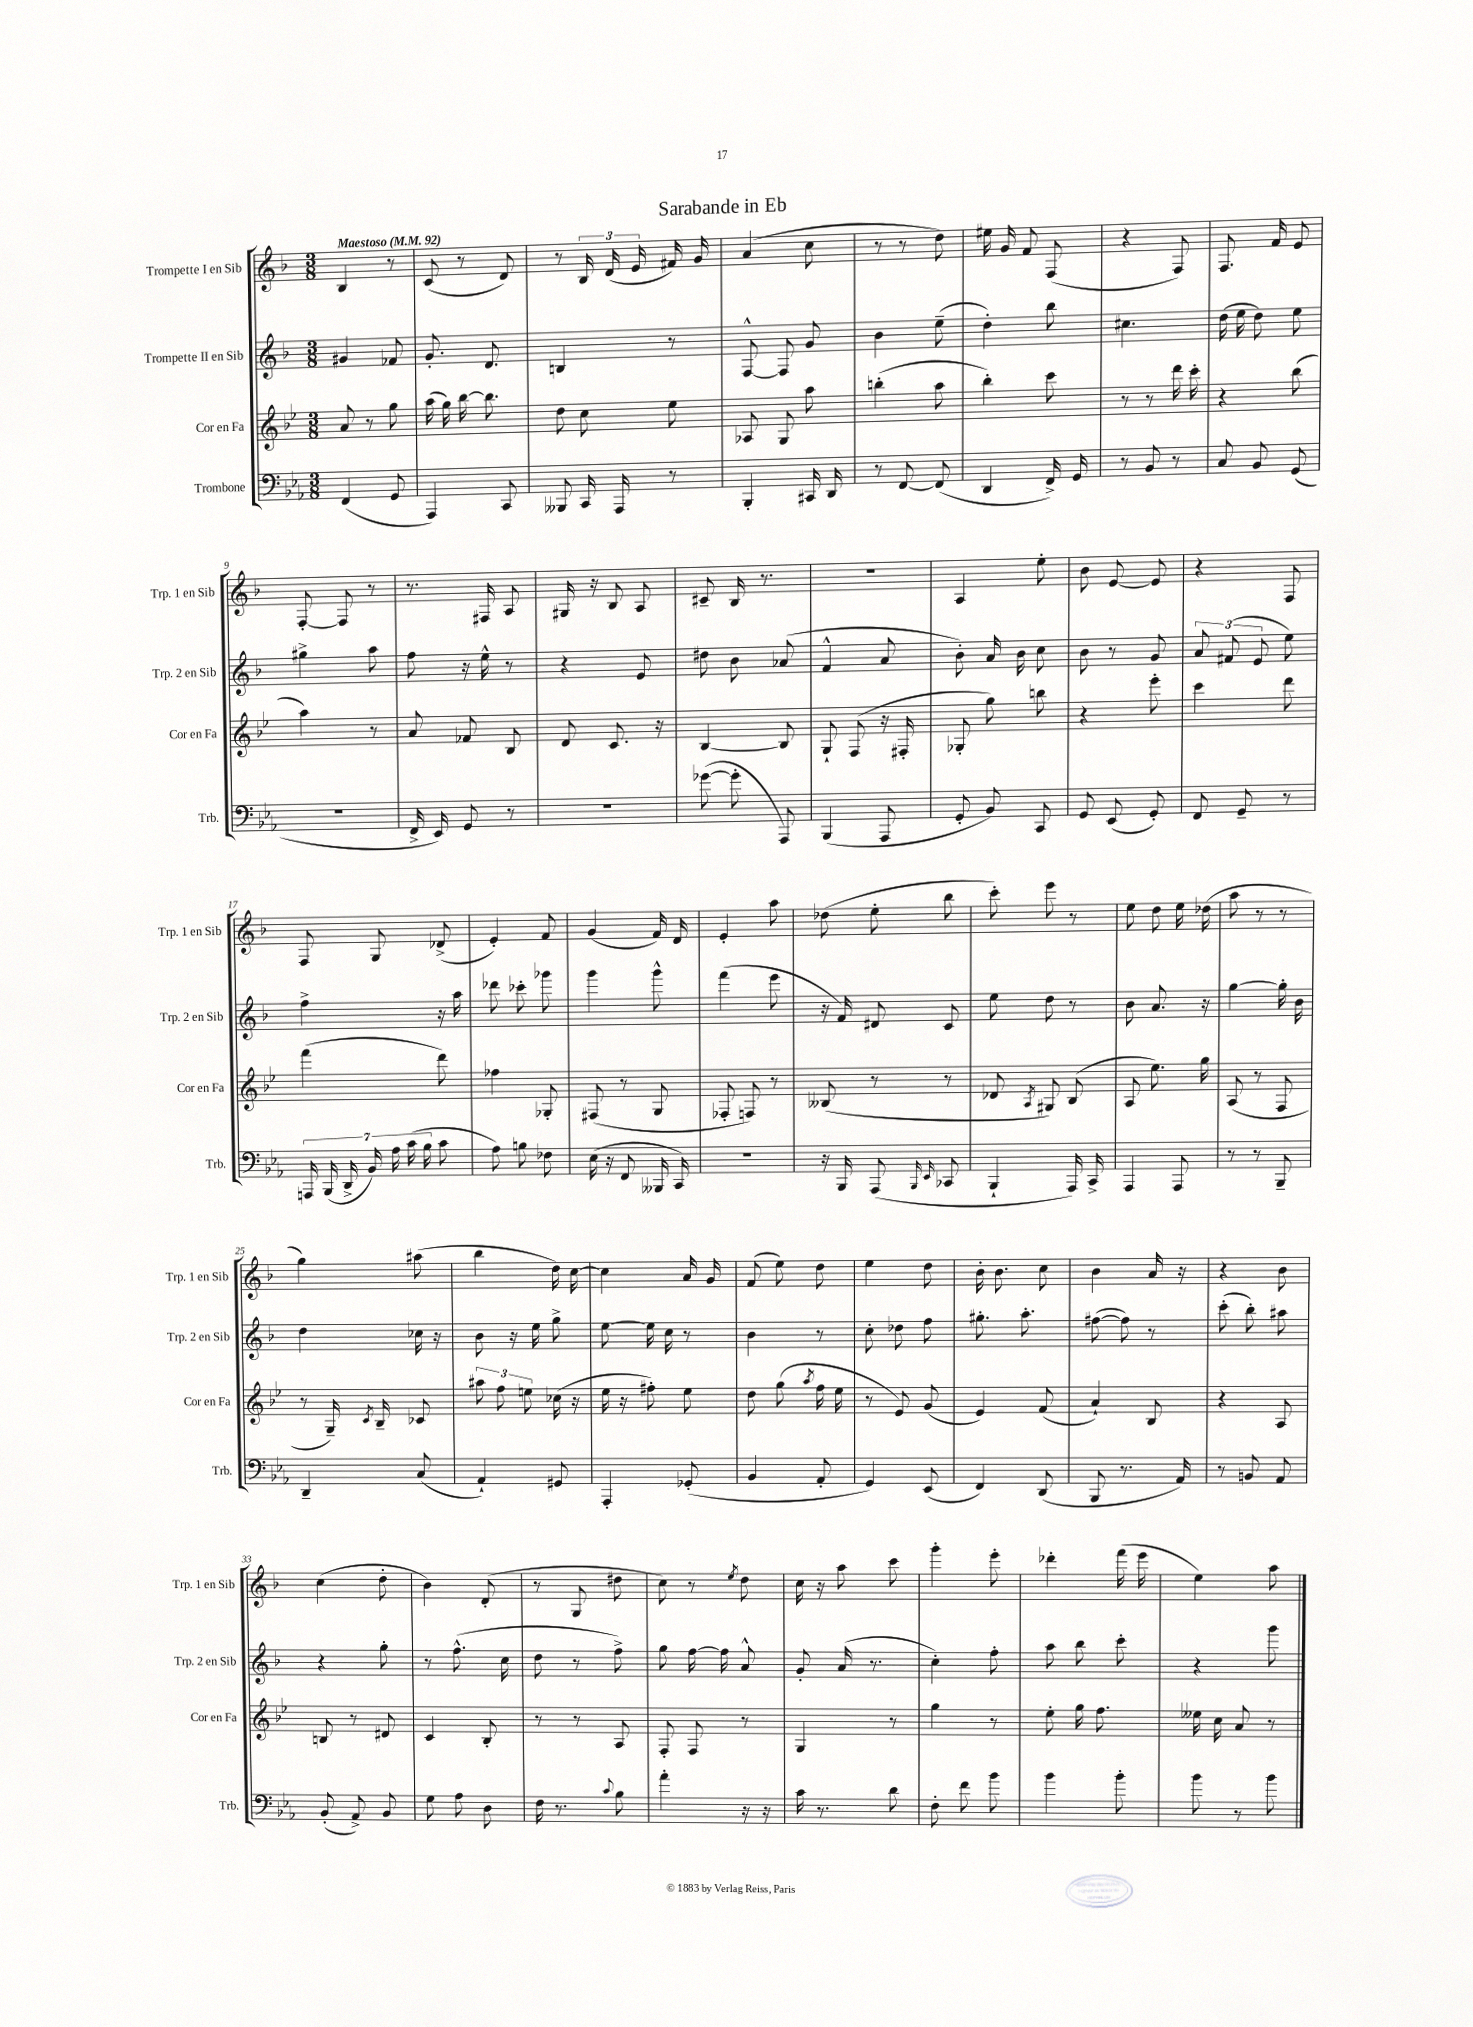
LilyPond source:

\header { title = "Sarabande in Eb" }
<<
\new StaffGroup <<
\new Staff = "s0" \with { instrumentName = "Trompette I en Sib" shortInstrumentName = "Trp. 1 en Sib" } {
    \clef treble \key f \major \numericTimeSignature \time 3/8 \tempo "Maestoso" 4 = 92
    \autoBeamOff bes4 r8 |
    c'8( r8 d'8) |
    r8 \tuplet 3/2 { bes16 d'16( e'16 } fis'16) g'16 |
    a'4( c''8 |
    r8 r8 d''8) |
    eis''16 g'16 f'8 f8( |
    r4 f8) |
    f8. f'16 e'8 |
    f8~-. f8 r8 |
    r8. fis16 a8 |
    gis16 r16 bes8 a8 |
    cis'8-- bes16 r8. |
    R4. |
    a4 e''8-. |
    bes'8 e'8~ e'8 |
    r4 f8 |
    f8 g8 des'8->( |
    e'4-.) f'8 |
    g'4( f'16) d'16 |
    e'4-. a''8 |
    des''8( e''8-. bes''8 |
    c'''8-.) e'''8 r8 |
    e''8 d''8 e''16 des''16( |
    a''8 r8 r8 |
    g''4) ais''8( |
    bes''4 d''16) c''16~ |
    c''4 a'16 g'16 |
    f'8( e''8) d''8 |
    e''4 d''8 |
    bes'16-. bes'8. c''8 |
    bes'4 a'16 r16 |
    r4 bes'8 |
    c''4( d''8-. |
    bes'4) d'8-.( |
    r8 g8 dis''8 |
    c''8) r8 \acciaccatura { e''8 } d''8 |
    c''16 r16 a''8 c'''8 |
    g'''4-. e'''8-. |
    des'''4-. f'''16( e'''16 |
    e''4) a''8 \bar "|." |
}
\new Staff = "s1" \with { instrumentName = "Trompette II en Sib" shortInstrumentName = "Trp. 2 en Sib" } {
    \clef treble \key f \major \numericTimeSignature \time 3/8
    \autoBeamOff gis'4 fes'8 |
    g'8.-. d'8. |
    b4 r8 |
    f8~-^ f8 g'8 |
    bes'4 e''8--( |
    d''4-.) bes''8 |
    cis''4. |
    d''16( e''16 d''8) e''8 |
    gis''4-> a''8 |
    f''8 r16 e''16-^ r8 |
    r4 e'8 |
    dis''8 bes'8 aes'8( |
    f'4-^ a'8 |
    bes'8-.) a'16 bes'16 c''8 |
    bes'8 r8 g'8 |
    \tuplet 3/2 { a'8 fis'8( e'8 } e''8) |
    f''4-> r16 a''16 |
    des'''8 ces'''8-. ges'''8 |
    g'''4 g'''8-^ |
    f'''4( e'''8 |
    r16 f'16) dis'8 c'8 |
    e''8 d''8 r8 |
    bes'8 a'8. r16 |
    g''4~ g''16-. bes'16 |
    d''4 ces''16 r16 |
    bes'8 r16 e''16 g''8-> |
    e''8~ e''16 c''16 r8 |
    bes'4 r8 |
    c''8-. des''8 f''8 |
    gis''8.-. a''8.-. |
    fis''8~( fis''8) r8 |
    c'''8-.( bes''8-.) ais''8 |
    r4 g''8-. |
    r8 f''8.-^( c''16 |
    d''8 r8 f''8->) |
    g''8 f''16~ f''16 a'8-^ |
    g'8-. a'16( r8. |
    c''4-.) f''8-. |
    a''8 bes''8 c'''8-. |
    r4 g'''8 \bar "|." |
}
\new Staff = "s2" \with { instrumentName = "Cor en Fa" shortInstrumentName = "Cor en Fa" } {
    \clef treble \key bes \major \numericTimeSignature \time 3/8
    \autoBeamOff a'8 r8 g''8 |
    a''16( g''16) bes''16~ bes''8. |
    d''8 c''8 ees''8 |
    aes8 g8 a''8 |
    b''4-.( a''8 |
    bes''4-.) c'''8 |
    r8 r8 d'''16 c'''16-. |
    r4 bes''8( |
    a''4) r8 |
    a'8 fes'8 bes8 |
    d'8 c'8. r16 |
    bes4~ bes8 |
    g8-! f8( r16 fis16-. |
    ges8-. g''8) b''8 |
    r4 ees'''8-. |
    c'''4 d'''8 |
    f'''4( d'''8) |
    fes''4 ges8-. |
    fis8( r8 g8 |
    fes8-. f8) r8 |
    beses8( r8 r8 |
    des'8 \acciaccatura { a8 } gis8) bes8( |
    a8 ees''8.) g''16 |
    a8( r8 f8 |
    r8 g16--) \acciaccatura { c'8 } bes16-- ces'8 |
    \tuplet 3/2 { ais''8 f''8 e''8 } ces''16( r16 |
    ees''16 r16 fis''8-.) ees''8 |
    d''8 g''8( \acciaccatura { a''8 } f''16 ees''16 |
    r8 ees'8) g'8( |
    ees'4) f'8( |
    a'4-!) bes8 |
    r4 a8 |
    b8 r8 dis'8 |
    c'4 bes8-. |
    r8 r8 a8 |
    f8-. f8 r8 |
    g4 r8 |
    g''4 r8 |
    ees''8-. g''16 f''8. |
    eeses''16 c''16 a'8 r8 \bar "|." |
}
\new Staff = "s3" \with { instrumentName = "Trombone" shortInstrumentName = "Trb." } {
    \clef bass \key ees \major \numericTimeSignature \time 3/8
    \autoBeamOff f,4( g,8 |
    aes,,4) c,8 |
    beses,,8 c,16 aes,,16 r8 |
    bes,,4-. cis,16 d,16 |
    r8 f,8~ f,8( |
    d,4 f,16->) g,16 |
    r8 bes,8 r8 |
    c8 bes,8 g,8( |
    r4. |
    f,16-> ees,16) g,8 r8 |
    R4. |
    ges'8~( ges'8-. aes,,8) |
    bes,,4( aes,,8 |
    g,8-. bes,8) c,8 |
    g,8 ees,8( g,8-.) |
    f,8 g,8-- r8 |
    \tuplet 7/4 { a,,16 bes,,16( d,16-> bes,16) aes16 c'16( bes16 } c'8 |
    aes8) b8 fes8 |
    ees16( r16 f,8 beses,,16 c,16) |
    R4. |
    r16 bes,,16 aes,,8( \grace { bes,,16 ees,16 } ces,8 |
    bes,,4-! aes,,16) c,16-> |
    aes,,4 aes,,8 |
    r8 r8 bes,,8-- |
    d,4-- c8( |
    aes,4-!) gis,8 |
    aes,,4-. ges,8-.( |
    bes,4 aes,8-. |
    g,4) ees,8( |
    f,4) d,8( |
    bes,,8 r8. aes,16) |
    r8 b,8 aes,8 |
    bes,8-.( aes,8->) bes,8 |
    g8 aes8 d8 |
    f16 r8. \appoggiatura { c'8 } bes8 |
    aes'4-. r16 r16 |
    c'16 r8. d'8 |
    f8-. f'8 bes'8 |
    bes'4 bes'8-. |
    bes'8 r8 bes'8 \bar "|." |
}
>>
>>
